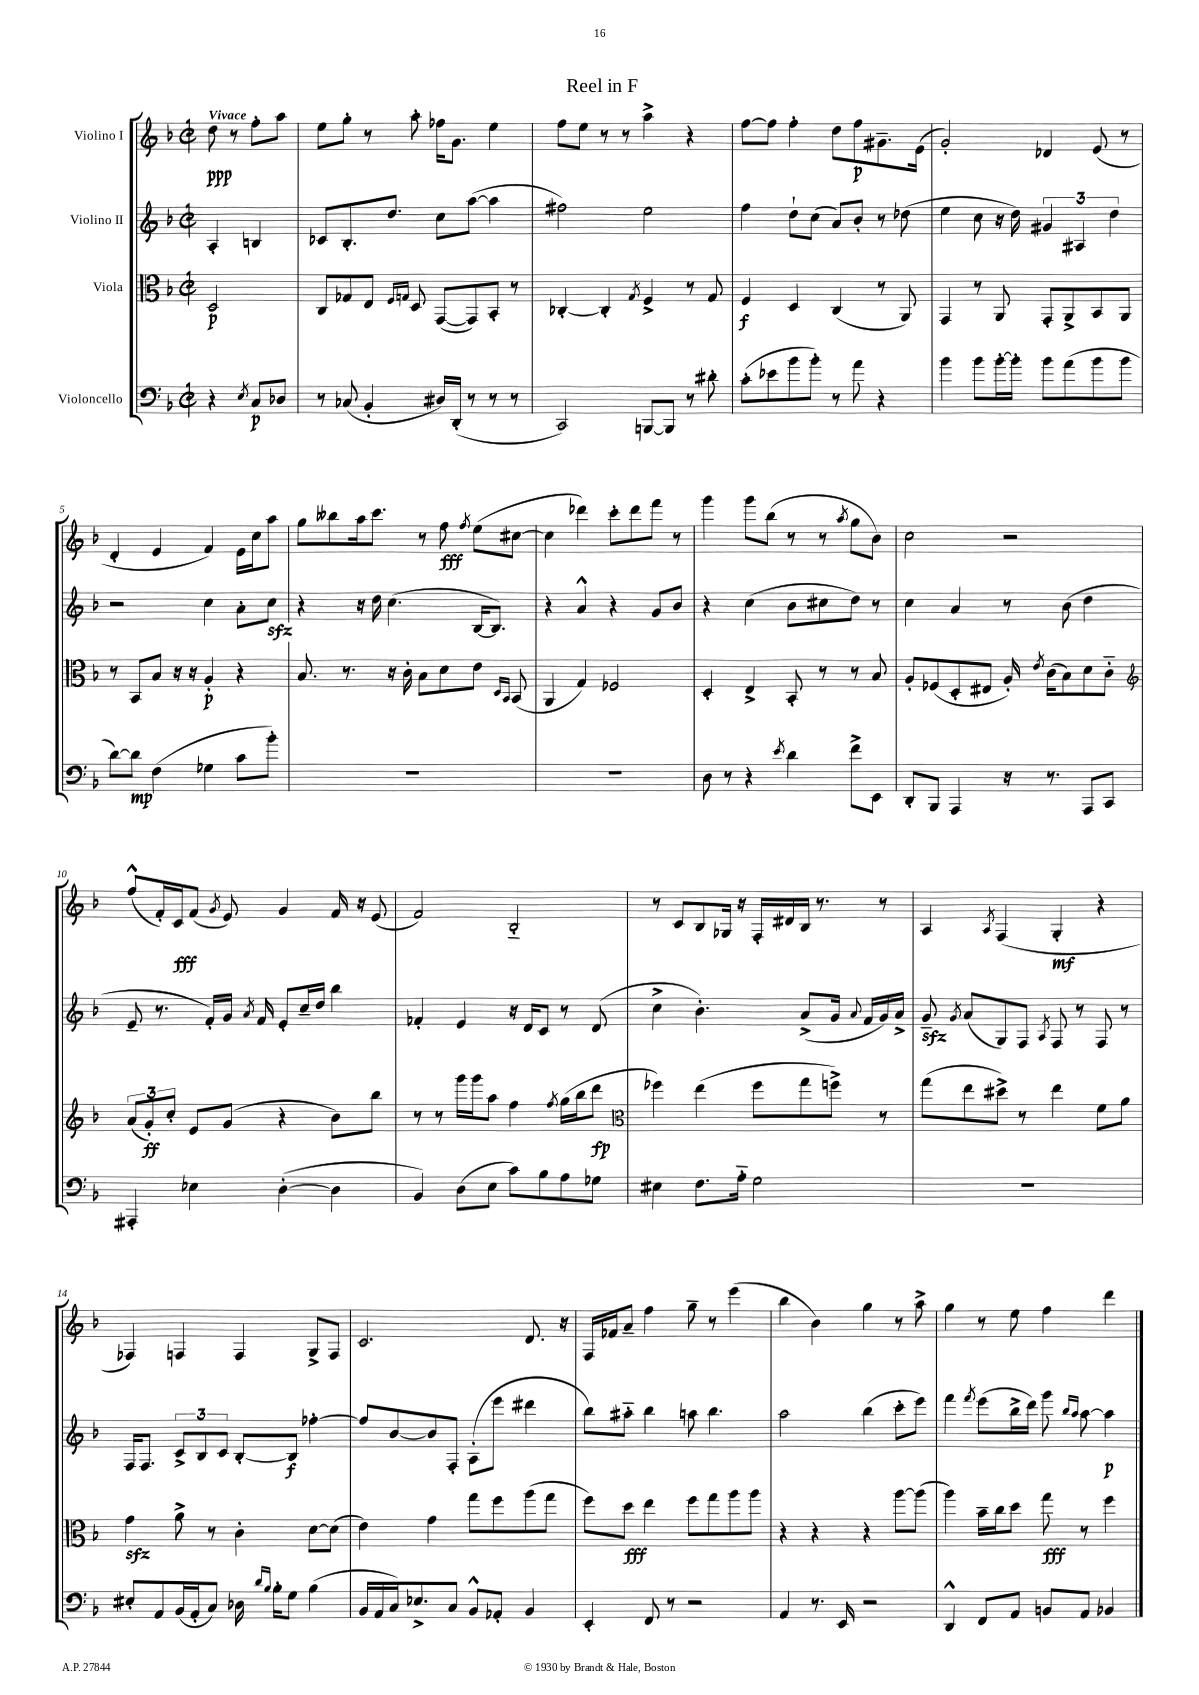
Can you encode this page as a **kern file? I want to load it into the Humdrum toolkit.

**kern	**kern	**kern	**kern
*staff4	*staff3	*staff2	*staff1
*clefF4	*clefC3	*clefG2	*clefG2
*k[b-]	*k[b-]	*k[b-]	*k[b-]
*M2/2	*M2/2	*M2/2	*M2/2
*met(c|)	*met(c|)	*met(c|)	*met(c|)
4r	2D	4A'	8dd
.	.	.	8r
8qE	.	.	.
8C	.	4B	8ff'
8D-	.	.	8aa
=	=	=	=
8r	8C	8c-	8ee
(8C-	8G-	8.B-'	8gg'
4BB-'	8E	.	8r
.	.	8.dd	.
.	16qqF	.	.
.	16qqG	.	.
.	8D	.	8aa'
16D#)	([8GG	8cc	16ff-
(16DD'	.	.	8.g
8r	8GG])	([8aa	.
8r	8BB-'	4aa]	4ee
8r	8r	.	.
=	=	=	=
2CC)	[4C-'	2ff#)	8ff
.	.	.	8ee
.	4C-']	.	8r
.	.	.	8r
.	8qG	.	.
[8BBB	4F^	2ee	4aa^
8BBB]	.	.	.
8r	8r	.	4r
8d#'	8G	.	.
=	=	=	=
(8c'	4F	4ff	[8ff
8e-	.	.	8ff]
8b-	4D	8dd`	4ff'
8b-')	.	(8cc	.
8r	(4C	8a)	8dd
8a	.	8b-'	8ff
4r	8r	8r	8.g#~
.	8AA)	(8dd-	.
.	.	.	(16e
=	=	=	=
4b-	4GG	4ee	2g')
8b-	8r	8cc	.
[16b-'	8AA	16r	.
16b-']	.	16dd)	.
8b-	8GG'	6g#	4d-
(8a	8AA^	.	.
.	.	6A#	.
8b-	8BB-	.	(8e
.	.	6dd	.
8b-	8AA	.	8r
=	=	=	=
[8d)	8r	2r	4d'
8d]	8BB-	.	.
(4F	8B-	.	4e
.	16r	.	.
.	16r	.	.
4G-	4A'	4cc	4f)
8c	4r	8a'	16e
.	.	.	16cc
8b-')	.	8cc	8aa
=	=	=	=
1r	8.B-	4r	8gg
.	.	.	8bb--
.	8.r	.	.
.	.	16r	16aa
.	.	16dd	8.ccc
.	16r	(4.cc	.
.	16c'	.	.
.	8B-	.	8r
.	8d	.	8ff
.	.	.	8qff
.	8e	[16B-	(8ee
.	.	8.B-])	.
.	16qqD	.	.
.	16qqBB-	.	.
.	(8BB-	.	[8cc#
=	=	=	=
1r	4AA	4r	4cc#]
.	4G)	4a^^	4ddd-)
.	2F-	4r	8ccc'
.	.	.	8ddd-
.	.	8g	8fff
.	.	8b-	8r
=	=	=	=
8D	4D'	4r	4ggg
8r	.	.	.
4r	4E^	(4cc	8ggg
.	.	.	(8bb-
8qe	.	.	.
4d	8BB-'	8b-	8r
.	8r	8cc#	8r
.	.	.	8qaa
8f^	8r	8dd)	8gg
8EE	8B-	8r	8b-)
=	=	=	=
8DD'	8A'	4cc	2cc
8BBB-	(8F-	.	.
4AAA	8D'	4a	.
.	8E#	.	.
16r	16A')	8r	2r
.	8qe	.	.
8.r	(16c	.	.
.	8B-)	(8b-	.
8AAA	8d	4dd	.
8CC	8c'~	.	.
=	=	=	=
*	*clefG2	*	*
4AAA#'	(12a	8e~	(8ff^^
.	12g')	.	.
.	.	8.r	16f')
.	12cc'	.	.
.	.	.	16c
4E-	8e	.	(8f
.	.	16f')	.
.	.	.	8qg
.	(8g	16g	8e)
.	.	8qa	.
.	.	16f	.
([4D'	4r	8e'	4g
.	.	16cc~	.
.	.	16dd	.
4D]	8b-)	4bb-	16f
.	.	.	16r
.	8bb-	.	(8e
=	=	=	=
4BB-)	8r	4f-'	2f)
.	8r	.	.
(8D	16ggg	4e	.
.	16ggg	.	.
8E	8aa	.	.
8c)	4ff	16r	2B-'~
.	.	16d	.
8B-	.	8c	.
.	8qff	.	.
8A	(16gg	8r	.
.	16bb-	.	.
8G-	8ddd	(8d	.
=	=	=	=
*	*clefC3	*	*
4E#	4ff-)	4cc^	8r
.	.	.	8c
8.F	(4ee	4.b-')	8B-
.	.	.	16G-
16A'~	.	.	16r
2G	8ff-	.	16F'
.	.	.	16d#
.	8gg	(8a^	16B-
.	.	.	8.r
.	8ff^)	16g	.
.	.	8qqa	.
.	.	16f	.
.	8r	16g)	8r
.	.	16a^	.
=	=	=	=
1r	(8gg	8g~	4A
.	.	8qg	.
.	8ee	(8a	.
.	.	.	8qA
.	8dd#^)	8G)	(4F
.	8r	8F	.
.	.	8qA	.
.	4ee	8F	4G'
.	.	8r	.
.	8f	8F	4r
.	8a	8r	.
=	=	=	=
8E#'	4g	16F	4F-)
.	.	8.F	.
8AA	.	.	.
(16BB-	8a^	12c^	4F
16AA'	.	.	.
.	.	12B-	.
8C)	8r	.	.
.	.	12c	.
16D-	4c'	[8B-'	4F
16qqd	.	.	.
16qqB-	.	.	.
16B-'	.	.	.
8G	.	8B-]	.
(4B-	[8d	[4ff-'	8G^
.	(8d]	.	8F
=	=	=	=
16BB-	4e)	8ff-]	2.c
16AA	.	.	.
16C)	.	[8b-	.
8.E-^	.	.	.
.	4g	8b-]	.
8C	.	8F'	.
8BB-^^	8gg	(8A'	.
8AA-'	8ff	8eee	.
4BB-	(8aa	4ddd#	8.d
.	8gg	.	.
.	.	.	16r
=	=	=	=
4EE'	8ff)	8bb-)	16F
.	.	.	16f-
.	8dd	8aa#'~	8a~
8FF	4ee	4bb-	4ff
8r	.	.	.
2r	8ff	8aa	8gg~
.	8gg	4.bb-	8r
.	8aa	.	(4eee
.	8aa	.	.
=	=	=	=
4AA	4r	2aa	4bb-
8.r	4r	.	4b-)
16EE	.	.	.
2r	4r	(4bb-	4gg
.	[8aa	8ccc'	8r
.	(8aa]	8eee)	8aa^
=	=	=	=
4DD^^	4aa)	4fff	4gg
.	.	8qfff	.
8FF	16b-~	(8eee	8r
.	16cc	.	.
8AA	8dd	16bb-^	8ee
.	.	16ddd)	.
8BB	8gg	8ggg	4ff
.	.	16qqbb-	.
.	.	16qqaa	.
8AA	8r	[8aa	.
4BB-	4ff	4aa]	4ddd
==	==	==	==
*-	*-	*-	*-
